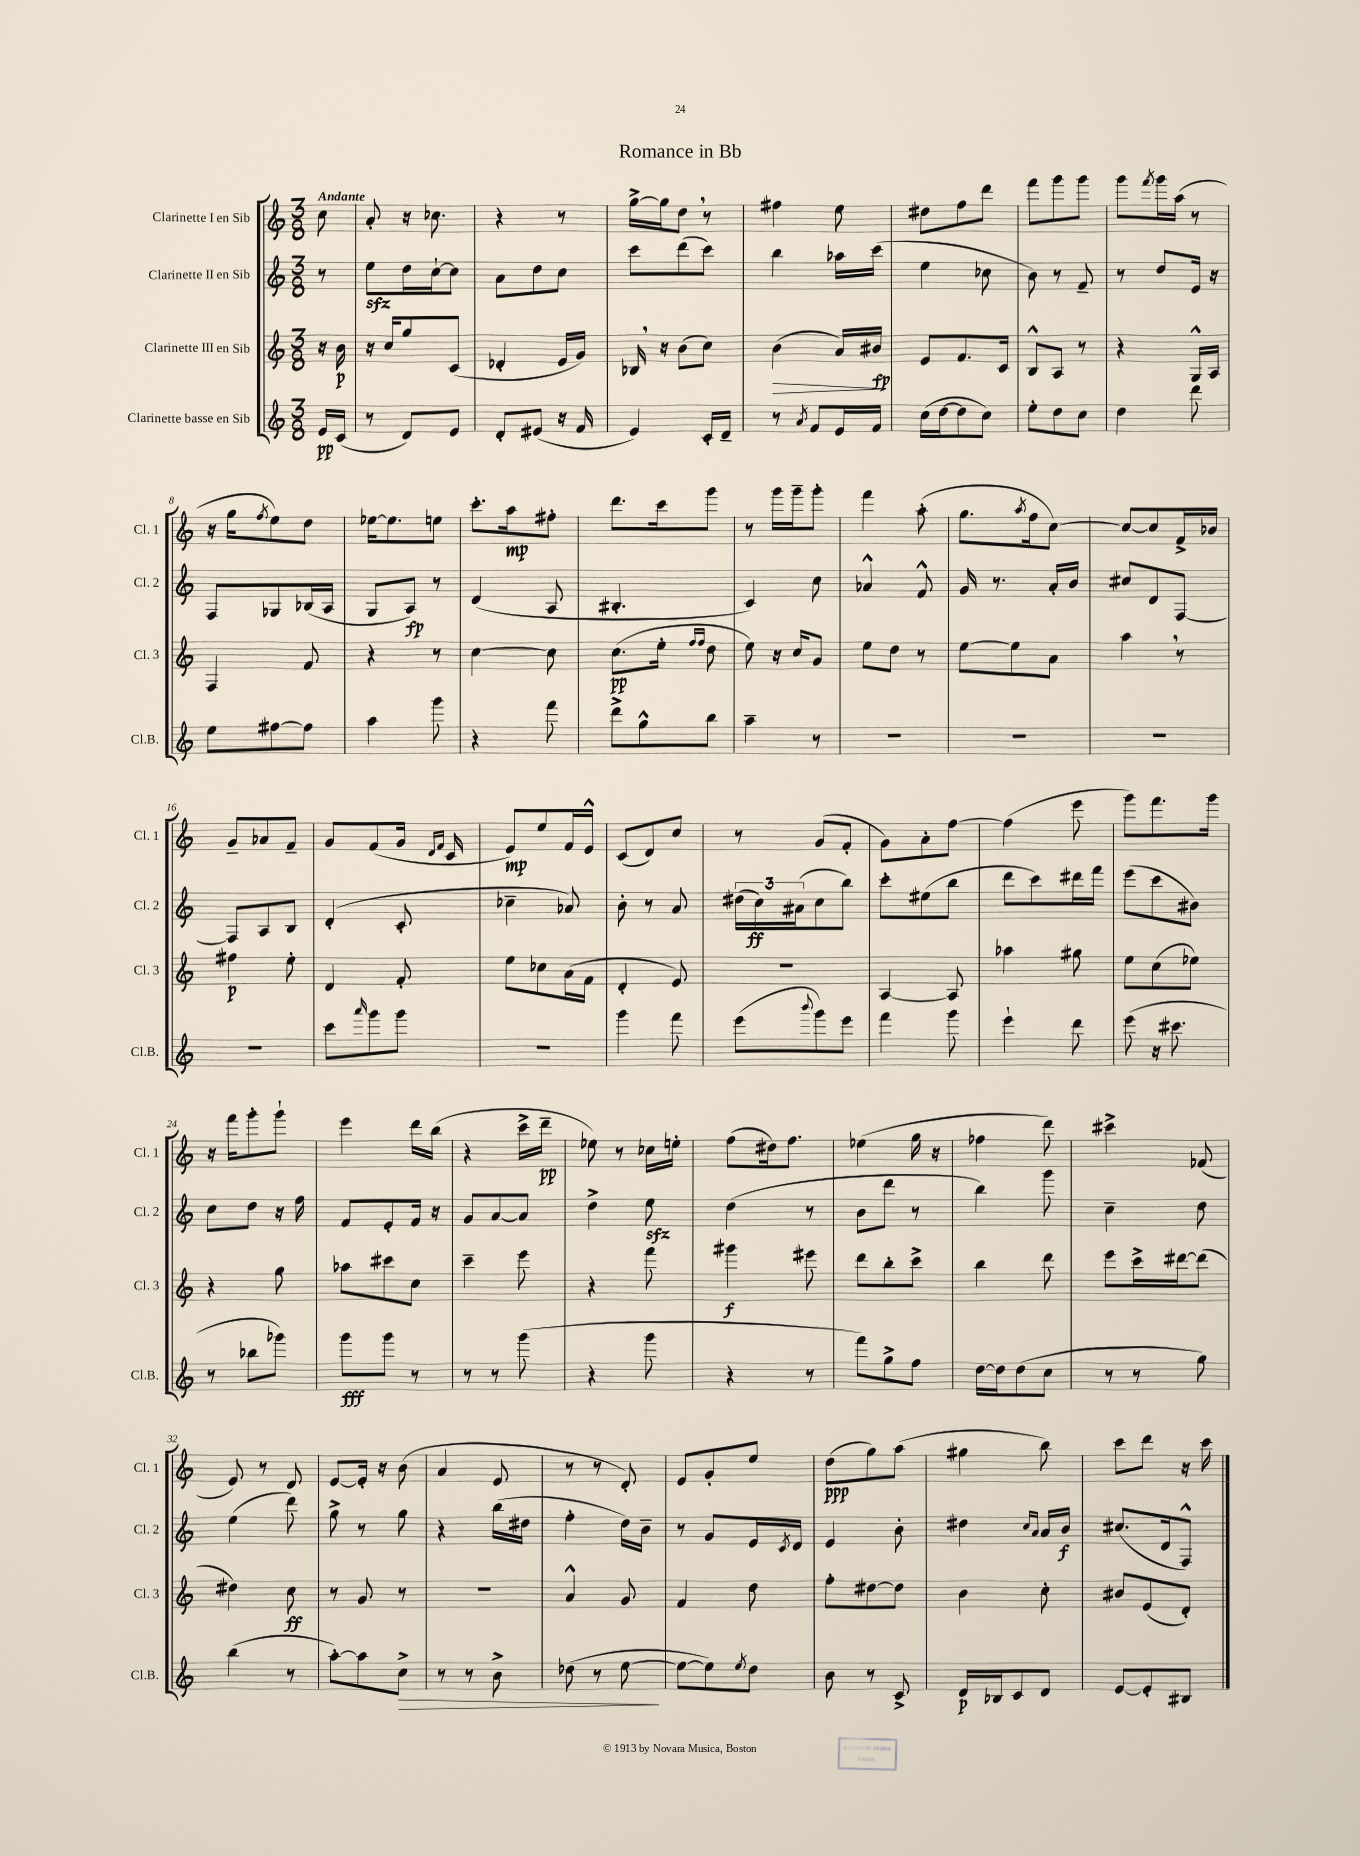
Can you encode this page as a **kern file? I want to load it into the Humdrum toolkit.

**kern	**dynam	**kern	**dynam	**kern	**dynam	**kern	**dynam
*part4	*part4	*part3	*part3	*part2	*part2	*part1	*part1
*staff4	*staff4	*staff3	*staff3	*staff2	*staff2	*staff1	*staff1
*I"Clarinette basse en Sib	*	*I"Clarinette III en Sib	*	*I"Clarinette II en Sib	*	*I"Clarinette I en Sib	*
*I'Cl.B.	*	*I'Cl. 3	*	*I'Cl. 2	*	*I'Cl. 1	*
*clefG2	*	*clefG2	*	*clefG2	*	*clefG2	*
*k[]	*	*k[]	*	*k[]	*	*k[]	*
*M3/8	*	*M3/8	*	*M3/8	*	*M3/8	*
=	=	=	=	=	=	=	=
!	!	!	!	!	!	!LO:TX:a:B:t=Andante	!
16e/LL	pp	16r	.	8r	.	8cc\	.
(16c/JJ	.	16b\	p	.	.	.	.
=1	=1	=1	=1	=1	=1	=1	=1
8r	.	16r	.	8eezz\L	.	8a'/	.
.	.	16cc/KL	.	.	.	.	.
8d/L)	.	8gg/	.	16dd\L	.	16r	.
.	.	.	.	[16cc`\J	.	8.cc-X\	.
8e/J	.	(8c/J	.	8cc\J]	.	.	.
=2	=2	=2	=2	=2	=2	=2	=2
8d'/L	.	4d-X'/	.	8a\L	.	4r	.
(8e#X/J	.	.	.	8dd\	.	.	.
16r	.	16e/LL	.	8cc\J	.	8r	.
16f/	.	16g/JJ)	.	.	.	.	.
=3	=3	=3	=3	=3	=3	=3	=3
4e/)	.	16B-X,/	.	8ccc\L	.	[16gg^\LL	.
.	.	16r	.	.	.	16gg\J]	.
.	.	(8b\L	.	(8ddd\	.	8dd,\J	.
16c'/LL	.	8cc\J)	.	8ccc\J)	.	8r	.
16d~/JJ	.	.	.	.	.	.	.
=4	=4	=4	=4	=4	=4	=4	=4
!	!	!	!LO:HP:b	!	!	!	!
8r	.	(4b\	>	4bb\	.	4ff#X\	.
8qa/	.	.	.	.	.	.	.
8f/L	.	.	.	.	.	.	.
16e/L	.	16a/LL)	.	16aa-X\LL	.	8ee\	.
16f/JJ	.	16b#X/JJ	fp	(16ccc\JJ	.	.	.
.	.	.	]	.	.	.	.
=5	=5	=5	=5	=5	=5	=5	=5
(16cc\LL	.	8e/L	.	4ee\	.	8dd#X\L	.
[16dd\J	.	.	.	.	.	.	.
8dd\]	.	8.f/	.	.	.	8ff\	.
8cc\J)	.	.	.	8cc-X\	.	8ddd\J	.
.	.	16c/Jk	.	.	.	.	.
=6	=6	=6	=6	=6	=6	=6	=6
8ee'\L	.	8B^^/L	.	8b\)	.	8fff\L	.
8dd\	.	8A/J	.	8r	.	8ggg\	.
8cc\J	.	8r	.	8f~/	.	8ggg\J	.
=7	=7	=7	=7	=7	=7	=7	=7
4dd\	.	4r	.	8r	.	8ggg\L	.
.	.	.	.	.	.	8qfff/	.
.	.	.	.	8dd/L	.	16ggg\L	.
.	.	.	.	.	.	(16aa\JJ	.
8ddd\	.	16G^^/LL	.	16e/Jk	.	8r	.
.	.	16A/JJ	.	16r	.	.	.
!!LO:LB:g=z
=8	=8	=8	=8	=8	=8	=8	=8
8ee\L	.	4F/	.	8F/L	.	16r	.
.	.	.	.	.	.	16gg\KL	.
.	.	.	.	.	.	8qff/	.
[8ff#X\	.	.	.	8G-X/	.	8ee\)	.
8ff#\J]	.	8f/	.	(16B-X/L	.	8dd\J	.
.	.	.	.	16A/JJ	.	.	.
=9	=9	=9	=9	=9	=9	=9	=9
4aa\	.	4r	.	8G/L	.	[16ee-X\KL	.
.	.	.	.	.	.	8.ee-\]	.
.	.	.	.	8A/J)	fp	.	.
8ggg\	.	8r	.	8r	.	8een\J	.
=10	=10	=10	=10	=10	=10	=10	=10
4r	.	[4cc\	.	(4d/	.	8.ccc'\L	.
.	.	.	.	.	.	16aa\k	mp
8fff\	.	8cc\]	.	8A/	.	8ff#X'\J	.
=11	=11	=11	=11	=11	=11	=11	=11
8ddd^\L	.	(8.cc\L	pp	4.B#X'/	.	8.ddd\L	.
8gg^^\	.	.	.	.	.	.	.
.	.	16ee'\Jk	.	.	.	16ccc\k	.
.	.	16qqff/LL	.	.	.	.	.
.	.	16qqff/JJ	.	.	.	.	.
8bb\J	.	8dd\	.	.	.	8ggg\J	.
=12	=12	=12	=12	=12	=12	=12	=12
4aa~\	.	8ee\)	.	4c/)	.	8r	.
.	.	16r	.	.	.	16ggg\LL	.
.	.	16cc/KL	.	.	.	16ggg~\J	.
8r	.	8g/J	.	8cc\	.	8ggg'\J	.
=13	=13	=13	=13	=13	=13	=13	=13
4.r	.	8ee\L	.	4a-X^^/	.	4fff\	.
.	.	8dd\J	.	.	.	.	.
.	.	8r	.	8f^^/	.	(8aa'\	.
=14	=14	=14	=14	=14	=14	=14	=14
4.r	.	[8ee\L	.	16g/	.	8.gg\L	.
.	.	.	.	8.r	.	.	.
.	.	8ee\]	.	.	.	.	.
.	.	.	.	.	.	8qaa/	.
.	.	.	.	.	.	16ff\k	.
.	.	8a\J	.	16a'/LL	.	[8cc\J)	.
.	.	.	.	16b/JJ	.	.	.
=15	=15	=15	=15	=15	=15	=15	=15
4.r	.	4aa,\	.	8cc#X/L	.	8cc/L_	.
.	.	.	.	8d/	.	8cc/]	.
.	.	8r	.	[8F/J	.	16f^/L	.
.	.	.	.	.	.	16b-X/JJ	.
!!LO:LB:g=z
=16	=16	=16	=16	=16	=16	=16	=16
4.r	.	4ff#X\	p	8F/L]	.	8g~/L	.
.	.	.	.	8A/	.	8a-X/	.
.	.	8ee'\	.	8B/J	.	8f~/J	.
=17	=17	=17	=17	=17	=17	=17	=17
8ccc\L	.	4d/	.	(4d'/	.	8g/L	.
16qqaaa/	.	.	.	.	.	.	.
8ggg\	.	.	.	.	.	(8f/	.
8ggg\J	.	8f'/	.	8c'/	.	16g/Jk	.
.	.	.	.	.	.	16qqd/LL	.
.	.	.	.	.	.	16qqf/JJ	.
.	.	.	.	.	.	16c/	.
=18	=18	=18	=18	=18	=18	=18	=18
4.r	.	8ee\L	.	4cc-X~\	.	8e/L)	mp
.	.	8cc-X\	.	.	.	8ee/	.
.	.	(16a\L	.	8a-X/)	.	16f/L	.
.	.	16f\JJ	.	.	.	16e^^/JJ	.
=19	=19	=19	=19	=19	=19	=19	=19
4ggg\	.	4d'/	.	8b'\	.	(8c/L	.
.	.	.	.	8r	.	8d/)	.
8fff\	.	8e/)	.	8a/	.	8cc/J	.
=20	=20	=20	=20	=20	=20	=20	=20
(8eee\L	.	4.r	.	(24dd#X\LL	.	8r	.
.	.	.	.	24cc\)	ff	.	.
.	.	.	.	(24a#X\J	.	.	.
8qqbbb/	.	.	.	.	.	.	.
8ggg\)	.	.	.	8cc\	.	(8g/L	.
8eee\J	.	.	.	8bb\J)	.	8f'/J	.
=21	=21	=21	=21	=21	=21	=21	=21
4fff\	.	[4A/	.	8ccc'\L	.	8g\L)	.
.	.	.	.	(8ee#X\	.	8a'\	.
8ggg\	.	8A/]	.	8bb\J	.	[8ff\J	.
=22	=22	=22	=22	=22	=22	=22	=22
4eee`\	.	4aa-X\	.	8ddd\L	.	(4ff\]	.
.	.	.	.	8ccc\)	.	.	.
8ddd\	.	8gg#X\	.	16ddd#X\L	.	8eee\	.
.	.	.	.	16fff\JJ	.	.	.
=23	=23	=23	=23	=23	=23	=23	=23
(8eee\	.	8ee\L	.	(8eee\L	.	8ggg\L)	.
16r	.	(8cc\	.	8ccc\	.	8.fff\	.
8.ccc#X\	.	.	.	.	.	.	.
.	.	8ee-X\J)	.	8b#X\J)	.	.	.
.	.	.	.	.	.	16ggg\Jk	.
!!LO:LB:g=z
=24	=24	=24	=24	=24	=24	=24	=24
8r	.	4r	.	8cc\L	.	16r	.
.	.	.	.	.	.	16fff\KL	.
8bb-X\L	.	.	.	8dd\J	.	8ggg'\	.
8ggg-X\J)	.	8gg\	.	16r	.	8ggg`\J	.
.	.	.	.	16ff\	.	.	.
=25	=25	=25	=25	=25	=25	=25	=25
8ggg\L	fff	8aa-X\L	.	8f/L	.	4eee\	.
8ggg\J	.	8ccc#X\	.	8e'/	.	.	.
8r	.	8cc\J	.	16f/Jk	.	16ddd\LL	.
.	.	.	.	16r	.	(16bb\JJ	.
=26	=26	=26	=26	=26	=26	=26	=26
8r	.	4ccc~\	.	8g/L	.	4r	.
8r	.	.	.	[8a/	.	.	.
(8ggg\	.	8eee\	.	8a/J]	.	16ccc^\LL	.
.	.	.	.	.	.	16ddd~\JJ	pp
=27	=27	=27	=27	=27	=27	=27	=27
4r	.	4r	.	4dd^\	.	8ee-X\)	.
.	.	.	.	.	.	8r	.
8ggg\	.	8fff\	.	8eezz\	.	16cc-X\LL	.
.	.	.	.	.	.	16een'\JJ	.
=28	=28	=28	=28	=28	=28	=28	=28
4r	.	4ggg#X\	f	(4dd\	.	(8ff\L	.
.	.	.	.	.	.	16dd#X\k)	.
.	.	.	.	.	.	8.ff\J	.
8r	.	8eee#X\	.	8r	.	.	.
=29	=29	=29	=29	=29	=29	=29	=29
8fff\L)	.	8ddd\L	.	8b\L	.	(4ee-X\	.
8gg^\	.	8bb'\	.	8ddd\J	.	.	.
8ff\J	.	8ccc^\J	.	8r	.	16gg\	.
.	.	.	.	.	.	16r	.
=30	=30	=30	=30	=30	=30	=30	=30
[16dd\LL	.	4bb\	.	4bb\)	.	4ff-X\	.
16dd\J]	.	.	.	.	.	.	.
(8dd\	.	.	.	.	.	.	.
8cc\J	.	8ddd\	.	8ggg\	.	8ddd\)	.
=31	=31	=31	=31	=31	=31	=31	=31
8r	.	8eee\L	.	4cc~\	.	4ccc#X^\	.
8r	.	16ccc^\L	.	.	.	.	.
.	.	[16ddd#X\J	.	.	.	.	.
8gg\)	.	(8ddd#\J]	.	8dd\	.	(8f-X/	.
!!LO:LB:g=z
=32	=32	=32	=32	=32	=32	=32	=32
(4bb\	.	4dd#X\)	.	(4ee\	.	8e/)	.
.	.	.	.	.	.	8r	.
8r	.	8cc\	ff	8ddd\)	.	8d/	.
=33	=33	=33	=33	=33	=33	=33	=33
[8aa'\L)	.	8r	.	8gg^\	.	[8e/L	.
8aa\]	.	8g/	.	8r	.	16e'/Jk]	.
.	.	.	.	.	.	16r	.
!	!LO:HP:b	!	!	!	!	!	!
8cc^\J	>	8r	.	8gg\	.	(8b\	.
=34	=34	=34	=34	=34	=34	=34	=34
8r	.	4.r	.	4r	.	4a/	.
8r	.	.	.	.	.	.	.
8b^\	.	.	.	(16bb\LL	.	8e/	.
.	.	.	.	16dd#X\JJ	.	.	.
=35	=35	=35	=35	=35	=35	=35	=35
(8dd-X\	.	4a^^/	.	4ff'\	.	8r	.
8r	.	.	.	.	.	8r	.
[8ee\	.	8g/	.	16dd\LL)	.	8d'/)	.
.	.	.	.	16b~\JJ	.	.	.
.	]	.	.	.	.	.	.
=36	=36	=36	=36	=36	=36	=36	=36
8ee\L_	.	4f/	.	8r	.	8e/L	.
8ee\])	.	.	.	8g/L	.	8g'/	.
8qee/	.	.	.	.	.	.	.
8dd\J	.	8dd\	.	16e/L	.	8ee/J	.
.	.	.	.	8qc/	.	.	.
.	.	.	.	16d/JJ	.	.	.
=37	=37	=37	=37	=37	=37	=37	=37
8b\	.	8ff'\L	.	4e/	.	(8dd\L	ppp
8r	.	[8dd#X\	.	.	.	8gg\)	.
8c^/	.	8dd#\J]	.	8b'\	.	(8aa\J	.
=38	=38	=38	=38	=38	=38	=38	=38
16d/LL	p	4b\	.	4dd#X\	.	4gg#X\	.
16B-X/J	.	.	.	.	.	.	.
8c/	.	.	.	.	.	.	.
.	.	.	.	16qqcc/LL	.	.	.
.	.	.	.	16qqa/JJ	.	.	.
8d/J	.	8cc'\	.	16a/LL	.	8bb\)	.
.	.	.	.	16b/JJ	f	.	.
=39	=39	=39	=39	=39	=39	=39	=39
[8e/L	.	8b#X/L	.	(8.cc#X/L	.	8ccc\L	.
8e'/]	.	(8e/	.	.	.	8ddd\J	.
.	.	.	.	16d/k	.	.	.
8B#X/J	.	8d'/J)	.	8F^^/J)	.	16r	.
.	.	.	.	.	.	16ccc\	.
==	==	==	==	==	==	==	==
*-	*-	*-	*-	*-	*-	*-	*-
